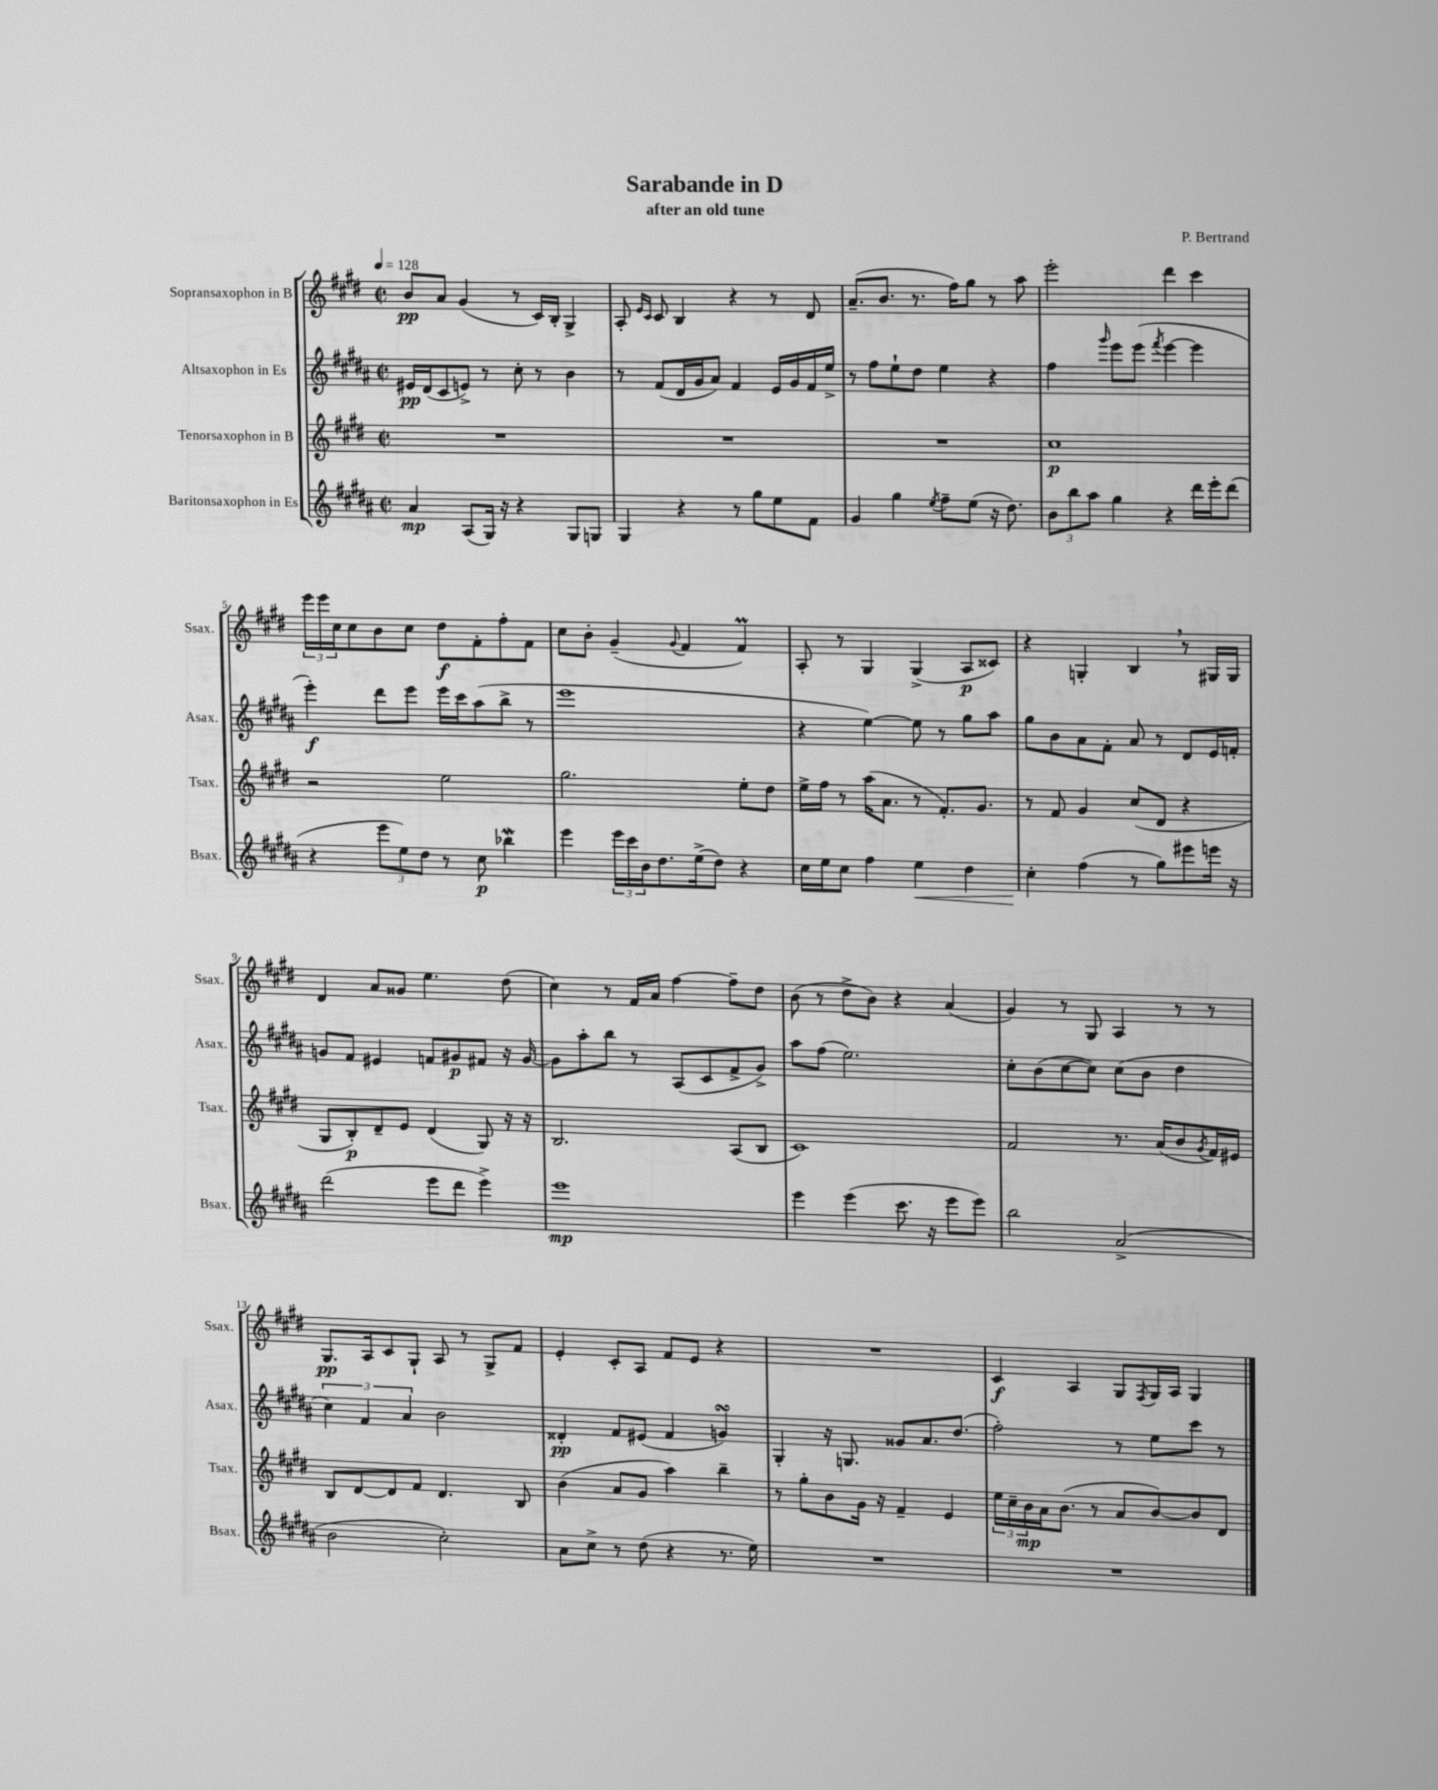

**kern	**kern	**kern	**kern
*staff4	*staff3	*staff2	*staff1
*clefG2	*clefG2	*clefG2	*clefG2
*k[f#c#g#d#a#]	*k[f#c#g#d#]	*k[f#c#g#d#a#]	*k[f#c#g#d#]
*M2/2	*M2/2	*M2/2	*M2/2
*met(c|)	*met(c|)	*met(c|)	*met(c|)
*MM128	*MM128	*MM128	*MM128
4a#	1r	16e#	8b
.	.	(16d#	.
.	.	8c#	8a
(8A#	.	8e^)	(4g#
16G#)	.	8r	.
16r	.	.	.
4r	.	8cc#'	8r
.	.	8r	16c#)
.	.	.	16B'
8G#	.	4b	4G#^
8G	.	.	.
=	=	=	=
4G#	1r	8r	8A'
.	.	.	16qqe
.	.	.	16qqc#
.	.	(8f#	8c#
4r	.	16d#	4B
.	.	16g#	.
.	.	8a#)	.
8r	.	4f#	4r
8gg#	.	.	.
8ee	.	16e	8r
.	.	16g#	.
8f#	.	16f#	8d#
.	.	16ee^	.
=	=	=	=
4g#	1r	8r	(8.a~
.	.	8ff#	.
.	.	.	8.b
4gg#	.	8ee`	.
.	.	8dd#	8.r
8qee	.	.	.
8ff#~	.	4ee	.
.	.	.	16ff#)
(8ee	.	.	8gg#
16r	.	4r	8r
8.dd#)	.	.	.
.	.	.	8aa
=	=	=	=
12b	1cc#	4ff#	2eee'
12bb	.	.	.
12aa#	.	.	.
.	.	16qqggg#	.
4gg#	.	8eee	.
.	.	(8eee	.
.	.	8qfff#	.
4r	.	[4eee	4ddd#
16ddd#	.	4eee]	4ccc#
16eee'	.	.	.
(8ddd#	.	.	.
=	=	=	=
4r	2r	4eee')	24eee
.	.	.	24eee
.	.	.	24cc#
.	.	.	8cc#
12eee	.	8ddd#	8b
12ee)	.	.	.
.	.	8eee	8cc#
12dd#	.	.	.
8r	2ee	16eee	8dd#
.	.	16ccc#	.
8cc#	.	(8aa#	8f#'
4bb-	.	8bb^	8ff#'
.	.	8r	8f#
=	=	=	=
4eee	2.gg#	1eee	8cc#
.	.	.	8b'
24eee	.	.	(4g#~
24ccc#	.	.	.
24b	.	.	.
8.dd#	.	.	.
.	.	.	8qqg#
.	.	.	4f#
(16ee^	.	.	.
8dd#)	.	.	.
4r	8ee'	.	4f#)
.	8dd#	.	.
=	=	=	=
16cc#	16ee^	4r	8A'
16ee	16ff#	.	.
8cc#	8r	.	8r
4ff#	(16aa	[4ee)	4G#
.	8.a	.	.
4ee	8r	8ee]	(4G#^
.	8.f#')	8r	.
4dd#	.	8gg#	8A
.	8.g#	.	.
.	.	8aa#	8c##)
=	=	=	=
4cc#'	8r	8gg#	4r
.	8f#	8b	.
(4ff#	4g#	8a#	4G'
.	.	8f#'	.
8r	(8cc#	8a#	4B
8gg#)	8d#	8r	.
8eee#	4r	8d#	8r
16eee	.	16e	16G#
16r	.	16f'	16G#
=	=	=	=
(2ddd#	8G#	8g	4d#
.	8B')	8f#	.
.	8d#~	4e#	8a
.	8e	.	8g##
8eee	(4d#	8f	4.ee
8ddd#	.	8g#	.
4eee^)	8G#)	8f#	.
.	16r	16r	(8dd#
.	16r	[16g#	.
=	=	=	=
1eee	2.B	8g#]	4cc#)
.	.	8aa#'	.
.	.	8bb	8r
.	.	8r	16f#
.	.	.	16a
.	.	(8A#	[4ff#
.	.	8c#	.
.	(8A	8f#^	8ff#~]
.	8B	8g#^)	8dd#
=	=	=	=
4eee	1c#)	8aa#	(8b
.	.	(8ff#	8r
(4eee	.	2.ee)	8dd#^
.	.	.	8b)
8.ccc#	.	.	4r
16r	.	.	.
8eee	.	.	(4a
8eee)	.	.	.
=	=	=	=
2bb	2f#	8cc#'	4g#)
.	.	(8b	.
.	.	[8cc#	8r
.	.	8cc#])	8G#
(2a#^	8.r	(8cc#	4A
.	.	8b	.
.	(16a	.	.
.	8b	4dd#	8r
.	8qg#	.	.
.	16f#)	.	8r
.	16e#	.	.
=	=	=	=
2b	8B	6cc#)	8.G#
.	[8d#	.	.
.	.	6f#	.
.	.	.	16A
.	8d#]	.	8c#
.	.	6a#	.
.	8f#	.	8G#`
2cc#')	4.d#	2b	8A
.	.	.	8r
.	.	.	8G#^
.	8B	.	8f#
=	=	=	=
8a#	(4b	4d##'	4e'
8cc#^	.	.	.
8r	8a	8f#	8c#'
(8dd#	8g#	(8e#	8A
4r	4aa)	4f#	8f#
.	.	.	8e
8.r	4bb~	4g)	4r
16ee)	.	.	.
=	=	=	=
1r	8r	4G#'	1r
.	8gg#'	.	.
.	8b	16r	.
.	.	8.G	.
.	16g#	.	.
.	16r	.	.
.	4f#~	8g##	.
.	.	8.a#	.
.	4e	.	.
.	.	(8.dd#	.
=	=	=	=
1r	24ee	2ff#')	4c#
.	24cc#~	.	.
.	24b	.	.
.	16a	.	.
.	(8.b	.	.
.	.	.	4A
.	8r	.	.
.	8a	8r	8G#
.	.	.	8qF#
.	[8b)	8ee	16G#
.	.	.	16A
.	8b]	8ccc#	4G#
.	8d#	8r	.
==	==	==	==
*-	*-	*-	*-
